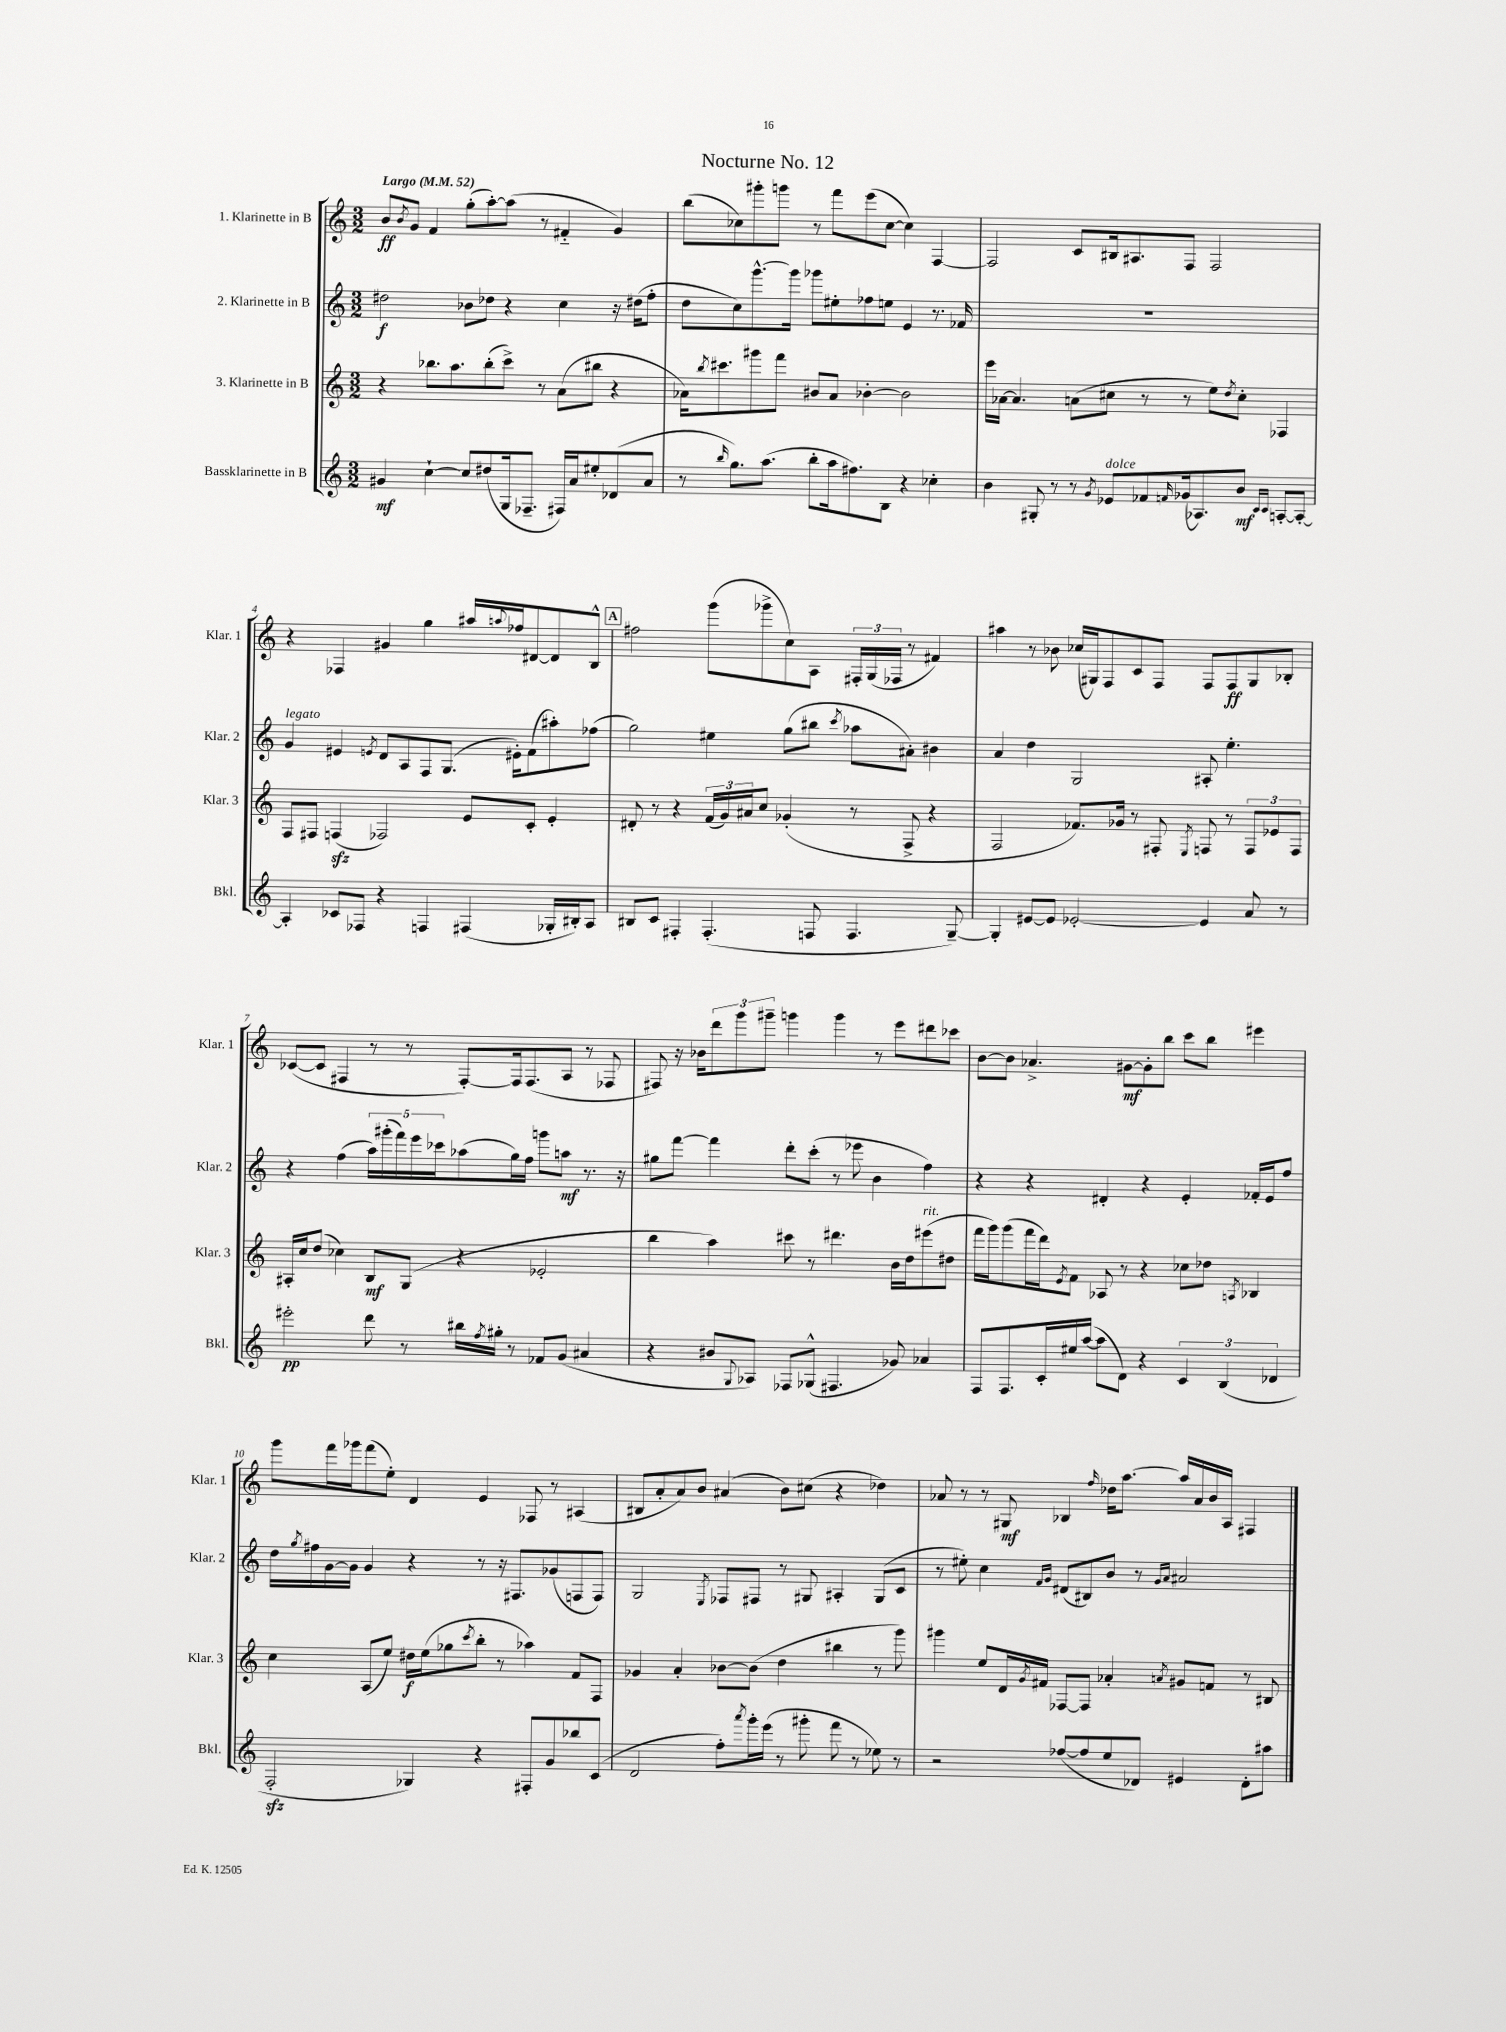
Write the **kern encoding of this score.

**kern	**kern	**kern	**kern
*staff4	*staff3	*staff2	*staff1
*clefG2	*clefG2	*clefG2	*clefG2
*k[]	*k[]	*k[]	*k[]
*M3/2	*M3/2	*M3/2	*M3/2
*MM52	*MM52	*MM52	*MM52
4g#	4r	2dd#	8b
.	.	.	8qb
.	.	.	8g
[4cc`	8.bb-	.	4f
.	8.aa	.	.
8cc]	.	8b-	(8gg'
(8dd#	(8bb-'	8dd-	[8aa')
16G	8ccc^)	4r	(8aa]
8.F-~	.	.	.
.	8r	.	8r
16F#)	(8a	4cc	4f#'~
16a	.	.	.
8ee#'	8bb#	.	.
(8d-	4r	16r	4g)
.	.	(16dd#	.
8a	.	8ff'	.
=	=	=	=
8r	16a-)	8dd	(8bb
.	8qbb	.	.
.	8.ccc#	.	.
16qqbb	.	.	.
8.gg)	.	8cc)	8cc-)
.	8ggg#	[8.ggg^^	8ggg#'
(8.aa	.	.	.
.	8fff	.	8ggg
.	.	16ggg]	.
8bb'	8b#	8ggg-	8r
16aa	8a-	8ee#'	8fff
8.ff#)	.	.	.
.	[4b-'	8ff-	(8eee
8B	.	8ee	[8cc-
4r	2b-]	4e	4cc-])
4cc-'	.	8.r	[4F
.	.	16f-	.
=	=	=	=
4b	16eee	1.r	2F]
.	[16a-	.	.
.	4.a-]	.	.
8G#'	.	.	.
8r	.	.	.
8r	(8a	.	8c
8qg	.	.	.
8e-	8cc#	.	16B#
.	.	.	8.A#
8f-	8r	.	.
16qqf	.	.	.
(16g-	8r	.	8F
8.A-)	.	.	.
.	8ee)	.	2F
.	8qdd	.	.
8b	8cc#'	.	.
16qqc	.	.	.
16qqc	.	.	.
[8A'	4F-	.	.
8A'_	.	.	.
=	=	=	=
4A']	8F	4g	4r
.	8F#	.	.
8c-	(4F	4e#	4F-
8F-	.	.	.
.	.	8qe	.
4r	2F-)	8d	4g#
.	.	8A	.
4F	.	8F	4gg
.	.	(8.G	.
(4F#	8e	.	16aa#
.	.	.	8qqaa
.	.	16e#')	16ff-
.	8c'	(8f	[8d#
16G-'	4e'	8aa#')	8d#]
16B#')	.	.	.
8A	.	(8ff-	8B^^
=	=	=	=
8B#	8d#'	2gg)	2ff#
8c	8r	.	.
4F#'	4r	.	.
(4.F#'	(24f	4ee#	(8ggg
.	24g)	.	.
.	24a#	.	.
.	8cc	.	8ggg-^
.	(4g-'	(8gg	8cc)
8F	.	8bb#	8A
.	.	8qccc	.
4.F	8r	8aa-	24F#'
.	.	.	(24G
.	.	.	24F-
.	8F^	8a#')	8r
.	4r	4b#	4f#)
[8G~)	.	.	.
=	=	=	=
4G']	2F	4a	4aa#
[8e#	.	4dd	8r
8e#]	.	.	8b-
[2e-'	8.f-)	2G	(16cc-
.	.	.	16G#)
.	.	.	8F
.	16g-	.	.
.	8r	.	8c
.	8F#'	.	8F
.	8qE	.	.
4e-]	8F	8A#'	8F
.	8r	4.ee'	8F
8a	12F	.	8G#
.	12e-	.	.
8r	.	.	8B-'
.	12F	.	.
=	=	=	=
2eee#'	16A#'	4r	([8c-
.	16cc	.	.
.	(8dd	.	8c-]
.	4cc-)	(4ff	4F#
8ddd	8B	20aa)	8r
.	.	(20ggg#'	.
.	.	20fff)	.
8r	(8G	.	8r
.	.	20eee	.
.	.	20ccc-	.
16bb#	4r	(8aa-	[8F#')
8qff	.	.	.
16gg#'	.	.	.
8r	.	16gg)	16F#]
.	.	16ff	(8.F#
8f-	2e-'	8ggg	.
(8g	.	8aa	8A
4a#	.	8.r	8r
.	.	.	8F-
.	.	16r	.
=	=	=	=
4r	4bb	8gg#	8F#)
.	.	[8fff	16r
.	.	.	16b-
8b#	4aa)	4fff]	12ddd
.	.	.	12ggg
8qqG	.	.	.
8A-)	.	.	.
.	.	.	12ggg#~
8F-	8ccc#	8ddd'	4ggg
(8G-^^	8r	(8ccc'	.
4.F#	4.ddd#	8r	4ggg
.	.	8eee-	.
.	.	4b	8r
8g-)	16b	.	8eee
.	16dd	.	.
4a-	(8eee#	4ff)	8ddd#
.	8dd#	.	8ccc-
=	=	=	=
8F	16fff	4r	[8b
.	16ggg)	.	.
8.F	(8ggg	.	8b]
.	16fff	4r	4.a-^
16c'	16ddd)	.	.
.	8qe	.	.
16ee#	8f	.	.
([16aa	.	.	.
8aa]	8A-	4d#'	.
8d)	8r	.	[8g#
4r	4r	4r	8g#']
.	.	.	8bb
6c	8cc-	4e'	8ccc
.	8dd-	.	8bb
(6B	.	.	.
.	8qA	.	.
.	4B-	16f-'	4eee#
.	.	16e	.
6d-	.	.	.
.	.	8ff	.
=	=	=	=
2F'	4cc	16dd	8ggg
.	.	8qgg	.
.	.	16ff#	.
.	.	[16g	16fff
.	.	16g]	16ggg-
.	(8A	4g	(8fff
.	8ee)	.	8ee')
4G-)	16dd#	4r	4d
.	(16ee	.	.
.	8gg-	.	.
.	8qccc	.	.
4r	8bb'	8r	4e
.	8r	16r	.
.	.	8.F#	.
8F#'	4aa-)	.	8F-
8g	.	(8g-	8r
8bb-	8f	8F	(4A#
(8c	8F	8F)	.
=	=	=	=
2d	4g-	2G	8B#
.	.	.	8a'
.	4a'	.	8a)
.	.	.	8b
.	.	8qE	.
8ff')	[8b-	8F-	(4a#
8qaaa	.	.	.
16ggg'	(8b-]	8F#	.
(16eee	.	.	.
8r	4dd	8r	8b)
8ggg#'	.	8G#	(8cc#
8fff	4bb#	4A#'	4r
8r	.	.	.
8ee-)	8r	(8G#	4dd-)
8r	8ggg)	8c	.
=	=	=	=
2r	4ggg#	8r	8a-
.	.	8ee#')	8r
.	8ee	4cc	8r
.	16d	.	8G#
.	8qg	.	.
.	16f#	.	.
.	.	16qqf	.
.	.	16qqg	.
([8ff-	[8F-	(8d#	4B-
8ff-]	8F-]	8B#)	.
.	.	.	16qqff
8ee	4a-'	8b	16dd-
.	.	.	[8.aa
8d-)	.	8r	.
.	.	16qqg	.
.	8qa	16qqa	.
4e#	8g#	2a#	16aa]
.	.	.	16a-
.	8f	.	16b
.	.	.	16A
8d-'	8r	.	4F#
8aa#	8B#	.	.
==	==	==	==
*-	*-	*-	*-
